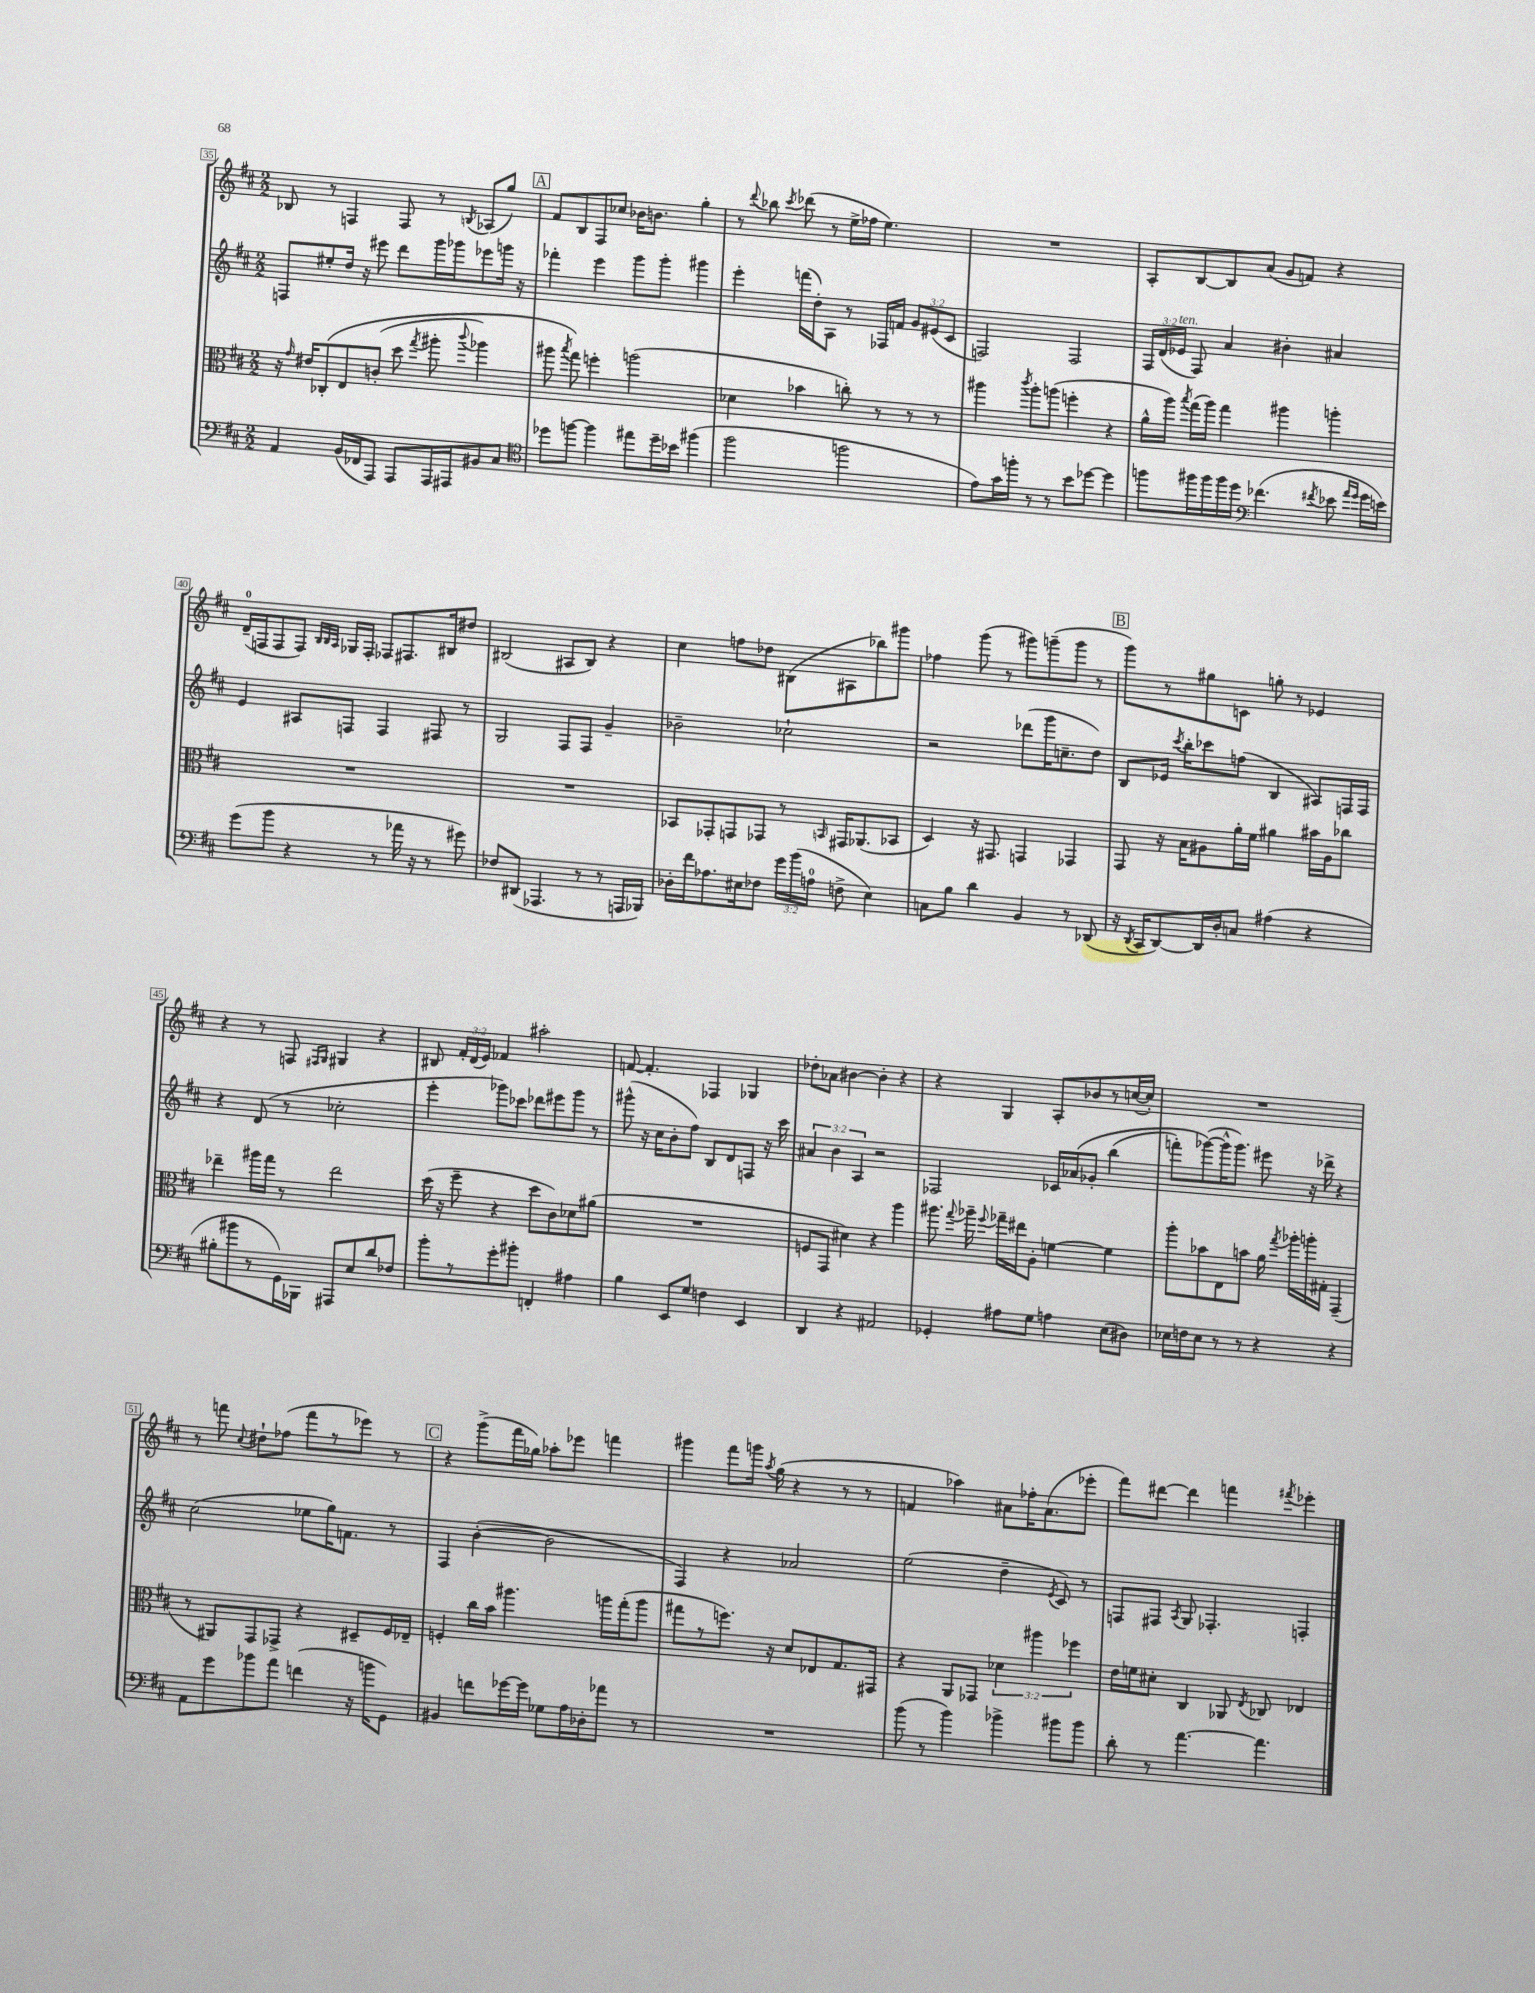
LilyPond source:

<<
\new StaffGroup <<
\new Staff = "s0" {
    \clef treble \key d \major \numericTimeSignature \time 2/2 \override Staff.TupletNumber.text = #tuplet-number::calc-fraction-text
    \autoBeamOff bes8 r8 f4 f8 r8 \acciaccatura { b8 } aes8[( g''8]) |
    \mark \markup { \box "A" } fis'8[ b8 fis8 ces''8] bes'16[ b'8.] g''4-. |
    r8 \appoggiatura { d'''8 } bes''8 \acciaccatura { cis'''8 } des'''8( r8 e''16[-> fes''16] e''4.) |
    R1 |
    a8[-. b8~ b8 a'8]( g'8[ f'8]) r4 |
    d'16[-0--( f16 f8 f8]) \grace { b32[ b32 a32] } ges16[ f16]-. fes8[ fis8. bis16 dis''8] |
    bis2( ais8[ bis8]) r4 |
    cis''4 f''8[ des''8] bis8[( ais8 bes''8) gis'''8] |
    fes''4 g'''8( r8 gis'''8[) g'''8--( g'''8] r8 |
    \mark \markup { \box "B" } g'''8[) r8 gis''8 c'8] g''8-. r8 ees'4 |
    r4 r8 f8 \grace { fis16[ g16] } gis4 r4 |
    bis8 \tuplet 3/2 { fis'16[-. d'16( e'16]) } fes'4 ais''2-. |
    f'8~ f'4.-. fes4 ges4 |
    des''8[-. aes'8] bis'4~ bis'4-. r4 |
    r4 g4 a8[-. bes'8 r8 c''16~( c''16]-.) |
    R1 |
    r8 f'''8 \appoggiatura { cis''8 } dis''8[-! fes''8]( f'''8[ r8 ees'''8]) r8 |
    \mark \markup { \box "C" } r4 g'''8[->( fis'''16 ges''16]) aes''8[-. ees'''8] f'''4 |
    gis'''4 fis'''8[ g'''16] \acciaccatura { a''8 } g''16( r4 r8 r8 |
    f'4 aes''4) ais'8[ fes''16-. ais'8.( ees'''8]-. |
    fis'''8[) dis'''8]~ dis'''4 f'''4 \acciaccatura { fis'''8 } ees'''4-. \bar "|." |
}
\new Staff = "s1" {
    \clef treble \key d \major \numericTimeSignature \time 2/2 \override Staff.TupletNumber.text = #tuplet-number::calc-fraction-text
    \autoBeamOff f8[ eis''8-. d''16] r16 eis'''8 d'''8[ g'''16 ges'''16 ees'''8 g'''16] r16 |
    \mark \markup { \box "A" } fes'''4-. e'''4 g'''8[ g'''8]-. gis'''4 |
    e'''4-. f'''16[( d''16-.) a8] r8 fes16[ f'16] \tuplet 3/2 { g'8[ eis'8( cis'8] } |
    f2) f2 |
    \tuplet 3/2 { fis16[ d'16( ees'16]^\markup { \italic "ten." } } fis8) a'4 bis'4-. ais'4 |
    e'4 ais8[ f8] f4 fis8 r8 |
    g2 fis8[ fis8] g'4-- |
    bes'2-- ces''2-! |
    r2 des'''8[( g'''16 c''8.-- d''8]) |
    \mark \markup { \box "B" } b8[ ees'16] \acciaccatura { cis'''8 } b''16[-. ces'''8 f''8]( b4 ais8[) f16 f16] |
    r4 d'8( r8 ces''2-. |
    e'''4-. ges'''8[) ces'''8] des'''8[ eis'''8 ges'''8] r8 |
    gis'''8-^( r16 cis''16[ b'8-. fis''8]) b8[ d'8 f8] r16 cis'''16 |
    \tuplet 3/2 { ais'4 b'4 a4 } r2 |
    fes2 ces'16[ aes'16\( ges'8]-. b''4( |
    f'''8[-.) ges'''8~(\) ges'''16-^ ges'''8.]) eis'''8 r16 des'''16-> r4 |
    cis''2( ees''8[ g''16) f'8.] r8 |
    \mark \markup { \box "C" } fis4 b'4~-.( b'2 |
    fis4) r4 aes'2 |
    e''2( d''4-- \acciaccatura { e'8 } cis'8) r8 |
    f8[ fis8] \acciaccatura { a8 } g8 fes4.-. f4-. \bar "|." |
}
\new Staff = "s2" {
    \clef alto \key d \major \numericTimeSignature \time 2/2 \override Staff.TupletNumber.text = #tuplet-number::calc-fraction-text
    \autoBeamOff r16 \grace { g'16 } eis'16[ ces8-.\( e8 c'8]-.( d''8 \acciaccatura { g''8 } ais''8-. \appoggiatura { cis'''8 } aes''4) |
    \mark \markup { \box "A" } ais''8 \acciaccatura { b''8 } g''8\) f''4-. a''2( |
    des'4 bes'4 c''8-.) r8 r8 r8 |
    ais''4 \acciaccatura { cis'''8 } ais''8[-. a''8]( f''4-. r4 |
    a'16[-^ a''16]) \acciaccatura { b''8 } g''16[( a''16]) g''4 ais''4 a''4-. |
    R1 |
    R1 |
    bes,8[ ges,8-. g,8 ges,8] r8 \grace { b,16 } gis,16[ aes,8.( bes,8] |
    d4) r16 gis,8. g,4 ges,4 |
    \mark \markup { \box "B" } g,8 r16 b16[ ais8 a'16-. fis'16] ais'4 bis'16[ ais16 ces''8] |
    ees''4-- ais''16[ g''16] r8 ees''2 |
    d''16( r16 fis''8-- r4 d''8[ cis'8) des'8 ais'8]( |
    R1 |
    f8[ g,8] dis'4) r4 a''4 |
    ais''8. \appoggiatura { g''8 } aes''16-- \appoggiatura { fis''8 } ges''16[-- eis''16 a8]-. f'4~ f'4 |
    a''8[-. bes'8 e8 b'8] a'16 \acciaccatura { g''8 } aes''16[-. a''16-. gis16]-. g,4--( |
    r8 ais,8[) g,8 ges,8]-> r4 dis8[-- fis16 ees16]-- |
    \mark \markup { \box "C" } f4-. cis''16[ b'16] ais''4. a''16[ g''16-.( a''8] |
    gis''8[ r8 f''8.]) r16 d'8[ ees8 g8. gis,16] |
    r4 a,8[ ges,8] \tuplet 3/2 { des'4 ais''4 fes''4 } |
    e'16[ f'16 dis'8]-. cis4 aes,8 \acciaccatura { e8 } ces8 ees4 \bar "|." |
}
\new Staff = "s3" {
    \clef bass \key d \major \numericTimeSignature \time 2/2 \override Staff.TupletNumber.text = #tuplet-number::calc-fraction-text
    \autoBeamOff a,4 b,16[( fes,16 a,,8]) a,,8[ a,,16 ais,,16 bis,8 cis8] |
    \mark \markup { \box "A" } \clef tenor des''8[ f''8]~ f''4 eis''8[ des''16-- bes'16] fis''4( |
    fis''2 f''2 |
    e'8[) g'16 f''16]-. r8 r8 b'8[ des''8]~ des''4 |
    f''8[ fis''16 fis''16 fis''16 d''16] \clef bass fes'4.( \acciaccatura { fis'8 } ees'8 \grace { a'16[ g'16] } g'16[ e'16]) |
    g'8[( b'8] r4 r8 aes'16 r16 r8 gis'8) |
    fes8[ dis,8]( aes,,4. r8 r8 a,,16[ bes,,16]) |
    des16[-. fis'16 aes8. eis16 fes8] \tuplet 3/2 { g'16[ b'16( a16]-0 } f8-> eis4) |
    c8[ b8] d'4 b,4 r8 des,8( |
    \mark \markup { \box "B" } r16 \acciaccatura { d,8 } cis,16[ d,8~) d,16 d16-. c8] ais4( r4 |
    bis8[-. bis'8 r8 g,16) bes,,16] ais,,8[ e8 d'8 fes8] |
    b'8[-. r8 g'8-. bis'8]-. f,4-. ais4 |
    b4 e,8[ g8] f4 e,4 |
    d,4 r4 ais,2 |
    ges,4-. ais8[ g8] a4 e8[( dis8]) |
    ees16[ f16 ees8] r8 r8 r4 r4 |
    a,8[ g'8 bes'8 a'8] f'4( r16 b'16[ g,8]) |
    \mark \markup { \box "C" } bis,4 f'8[ ges'16~ ges'16] ges8[ a16 des16-. aes'8] r8 |
    R1 |
    b'8( r8 b'4) bes'4-> bis'8[ bis'8] |
    d'8-. r8 a'4.~ a'4. \bar "|." |
}
>>
>>
\layout { \context { \Score currentBarNumber = #35 \override BarNumber.stencil = #(make-stencil-boxer 0.1 0.3 ly:text-interface::print) } }
